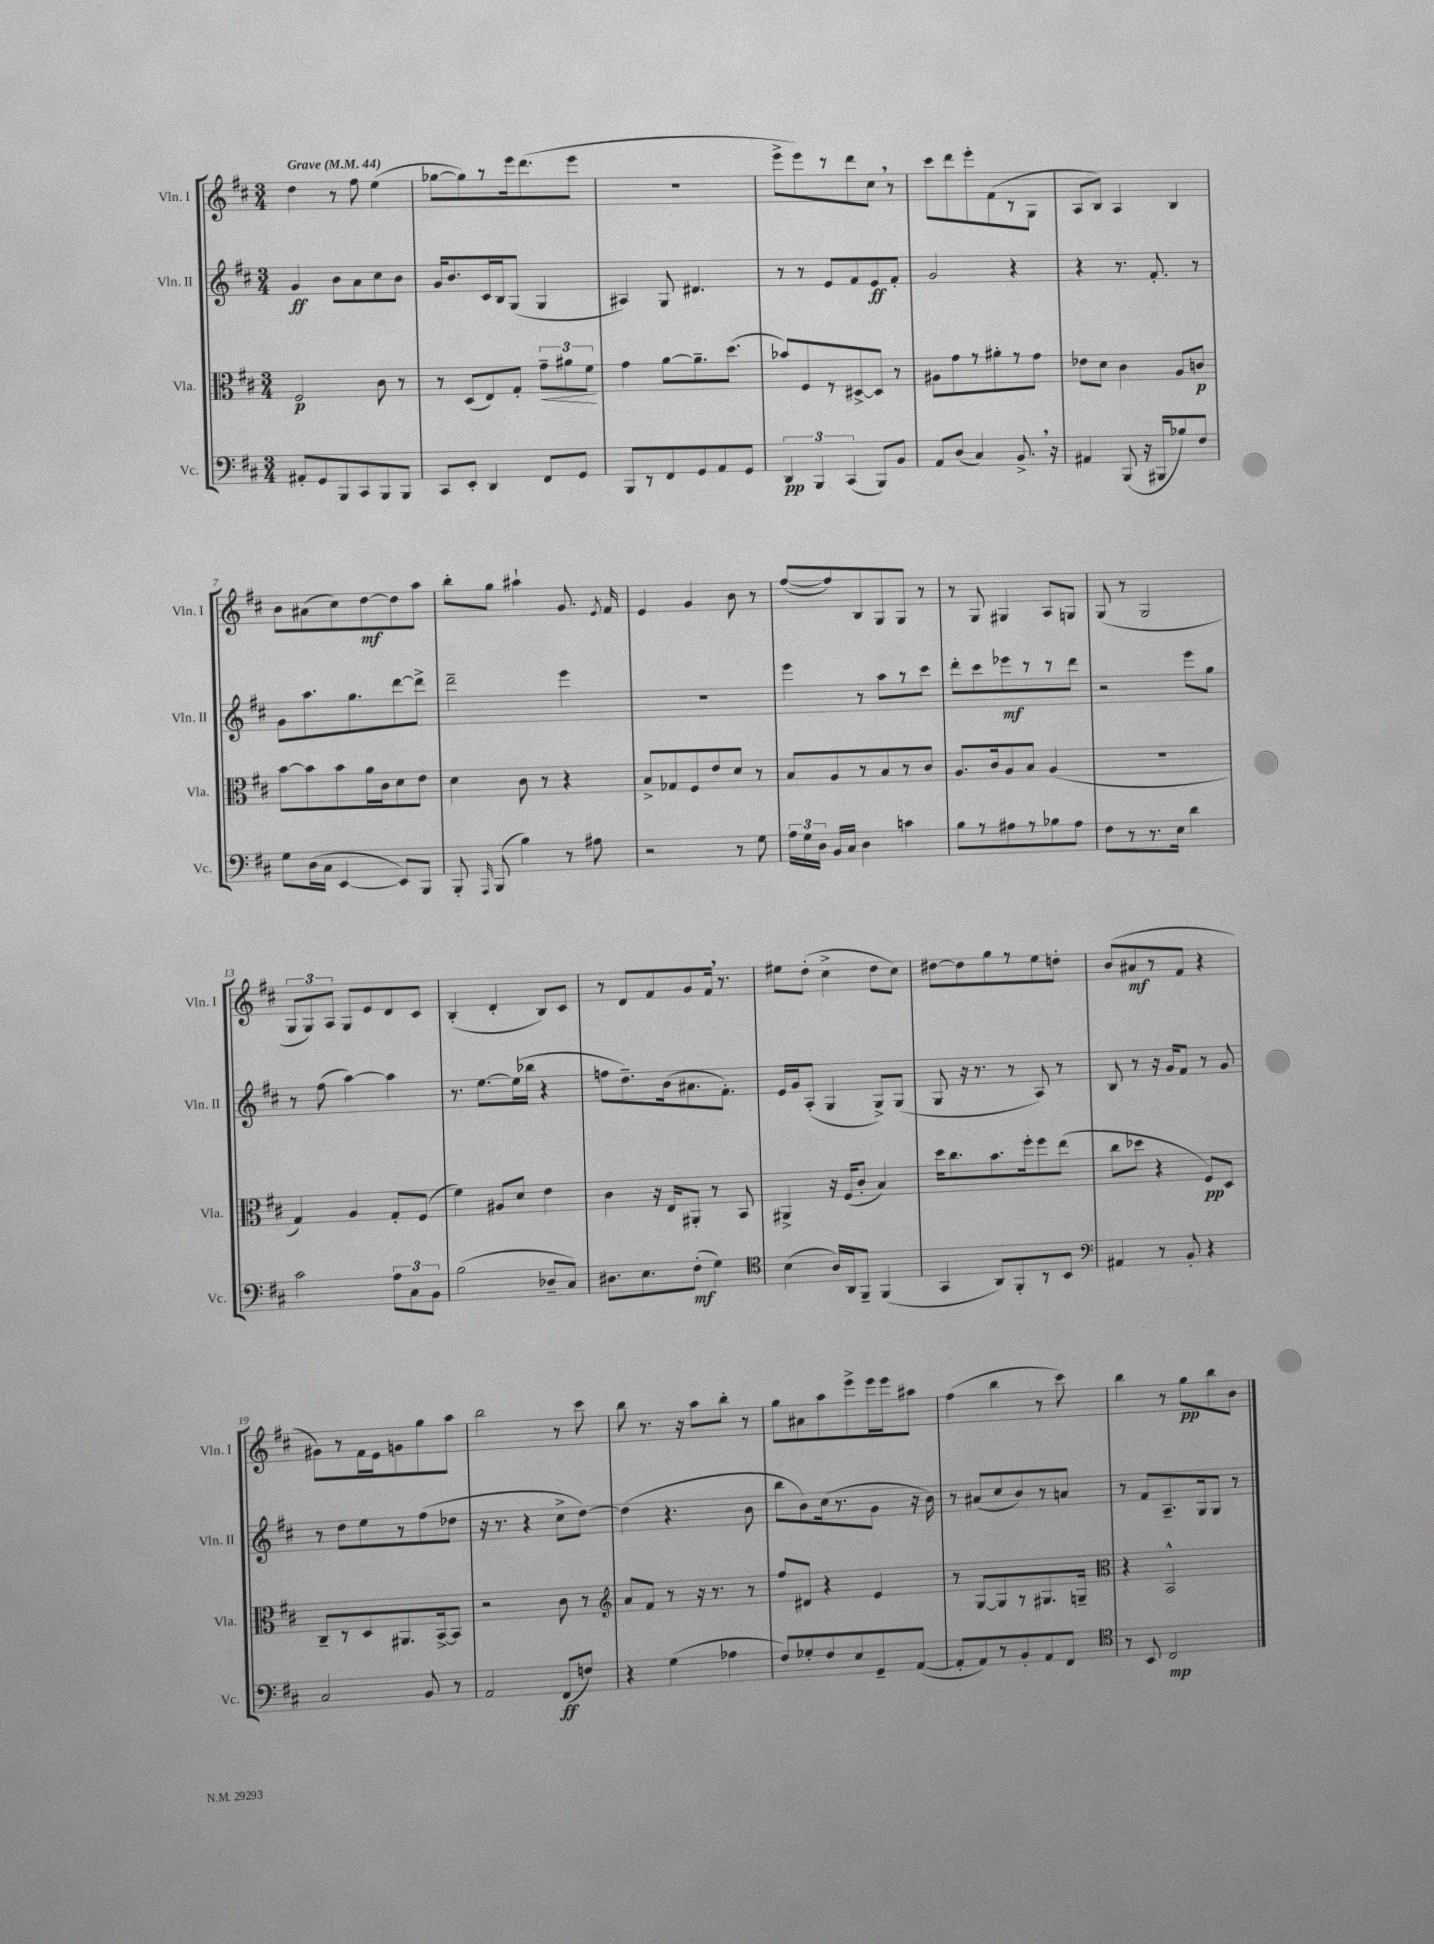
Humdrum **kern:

**kern	**kern	**kern	**kern
*staff4	*staff3	*staff2	*staff1
*clefF4	*clefC3	*clefG2	*clefG2
*k[f#c#]	*k[f#c#]	*k[f#c#]	*k[f#c#]
*M3/4	*M3/4	*M3/4	*M3/4
*MM44	*MM44	*MM44	*MM44
8AA#'	2F#	4g	4dd
8GG	.	.	.
8BBB	.	8b	8r
8CC#	.	8a	8ff#
8BBB	8c#	8cc#	(4ee
8BBB	8r	8b	.
=	=	=	=
8CC#	8r	16g	[8gg-
.	.	8.b	.
8EE'	(8D	.	8gg-])
4DD	8E)	16c#	8r
.	.	16B	.
.	8G'	(8G	16eee
.	.	.	(8.ddd
8FF#	12g~	4G	.
.	12a#	.	.
8GG	.	.	8eee
.	12f#	.	.
=	=	=	=
8BBB	4g	4A#)	2.r
8r	.	.	.
8FF#	[8a	8G	.
8GG	8.a~]	4.d#	.
8AA	.	.	.
.	(8.dd	.	.
8GG	.	.	.
=	=	=	=
6DD	8b-)	8r	8eee^
.	8F#	8r	8eee)
6BBB	.	.	.
.	8r	8e	8r
(6CC#	.	.	.
.	[8D#^	8f#	8ddd
8BBB)	8D#]	8e	8cc#
8BB	8r	8f#'	8r
=	=	=	=
8AA	8A#	2g	8ccc#
(8D	8g	.	8ddd
4C#)	8r	.	8eee'
.	8a#'	.	(8f#
8.BB^	8r	4r	8r
.	8g	.	8G
16r	.	.	.
=	=	=	=
4AA#	8e-	4r	8A
.	8d	.	8B)
(8BBB	4c#	8.r	4A
16r	.	.	.
16BBB#	.	8.f#'	.
8B-)	8A	.	4B
8F#	8c	8r	.
=	=	=	=
8G	[8b	8g	8b
(16D	8b]	8.aa	(8a#
16C#	.	.	.
[4EE	8b	.	8cc#)
.	.	8.gg	.
.	16a	.	[8dd
.	16c#	.	.
8EE])	8d	[8ddd	8dd]
8BBB	8e	8ddd^]	8aa
=	=	=	=
8BBB'	4d	2ddd~	8bb'
16qqAAA	.	.	.
(8BBB	.	.	8gg
4B)	8c#	.	4aa#`
.	8r	.	.
8r	4r	4eee	8.g
8A#	.	.	.
.	.	.	8qe
.	.	.	16f#
=	=	=	=
2r	8B^	2.r	4e
.	8G-	.	.
.	8F#	.	4g
.	8e	.	.
8r	8d	.	8b
8G	8r	.	8r
=	=	=	=
24A	8B	4eee	([8ff#
24G	.	.	.
24D	.	.	.
16BB	8A	.	8ff#])
16C#	.	.	.
4D	8r	8r	8B
.	8B	8aa	8G
4c	8r	8r	8G
.	8c#	8ccc#	8r
=	=	=	=
8B	8.A	8ddd'	8r
8r	.	8ccc#	8G
.	16c#	.	.
8A#	8A	8eee-	4G#
8r	8B	8r	.
8B-	(4A	8r	8A
8A#	.	8ddd	8G
=	=	=	=
8F#	2.r	2r	(8G
8r	.	.	8r
8.r	.	.	2G
16E	.	.	.
4d	.	8eee	.
.	.	8gg	.
=	=	=	=
2c#	4G)	8r	12G
.	.	.	12G)
.	.	(8ff#	.
.	.	.	12A
.	4A	[4aa)	8G
.	.	.	8e
12A	8G'	4aa]	8d
12C#	.	.	.
.	(8F#	.	8c#
12BB	.	.	.
=	=	=	=
(2B	4f#)	8.r	(4B'
.	.	[8.ee	.
.	8A#	.	4d'
.	8d	(16ee]	.
.	.	16bb-	.
8D-~	4e	4r	8B)
8C#)	.	.	8c#
=	=	=	=
8.D#	4c#	8ff	8r
.	.	8.dd~)	8d
8.E	.	.	.
.	16r	.	8f#
.	16E	(16b	.
(8F#'	8AA#'	8.a#	8g
4G)	8r	.	16f#
.	.	8.f#')	8.r
.	8BB	.	.
=	=	=	=
*clefC4	*	*	*
(4B	4AA#^	16e	8ee#
.	.	16g	.
.	.	(8A'	(8dd'
16A)	16r	4G	4cc#^
16AA	(16F#	.	.
8FF#~	8c#'	.	.
(4FF#	4B)	8G^)	8dd
.	.	(8G	8cc#)
=	=	=	=
4GG	16dd	8G	[8dd#
.	8.cc#	.	.
.	.	16r	8dd#]
.	.	8.r	.
8AA)	8.b	.	8gg
8FF#'	.	8r	8r
.	16ff#'	.	.
8r	8ff#	8A)	8ee
8BB	(8ee	8r	8dd'
=	=	=	=
*clefF4	*	*	*
4AA#	8cc#	8B	(8b
.	8dd-	8r	8a#
8r	4r	16r	8r
.	.	16g	.
8BB'	.	8f#	8f#
4r	8F#)	8r	4r
.	8D	8g	.
=	=	=	=
2C#	8C#~	8r	8g#)
.	8r	8dd	8r
.	8D	8ee	16f#
.	.	.	16e
.	8.AA#	8r	8g
8BB	.	(8ff#	8gg
.	[16BB^	.	.
8r	8BB]	8dd-	8aa
=	=	=	=
2AA	2r	16r	2bb
.	.	8.r	.
.	.	4r	.
(8FF#	8c#	8cc#^	8r
8F)	8r	[8dd)	8ccc#
=	=	=	=
*	*clefG2	*	*
4r	8a	(4dd]	8bb
.	8f#	.	8.r
(4G	8r	4.r	.
.	.	.	16r
.	16r	.	8aa
.	8.r	.	.
4A-	.	.	8bb'
.	8r	8b	8r
=	=	=	=
8F#)	8ff#	8bb	8gg
8G-'	8d#	8b)	8a#
8F#	4r	(16cc#	8aa
.	.	8.r	.
8E	.	.	8eee^
8GG~	4e	8g	16eee
.	.	.	16eee
([8AA	.	16r	8aa#
.	.	16b)	.
=	=	=	=
8AA']	8r	8r	(4ff#
8AA)	[8G	(8a#	.
8r	8G]	8cc#	4bb
8BB'	8r	8b)	.
8AA	8.G#	8r	8r
8FF#	.	8a	8ccc#)
.	16G~	.	.
=	=	=	=
*clefC4	*clefC3	*	*
8r	4r	8r	4bb
8BB	.	8f#	.
2C#	2BB^^	8.A~	8r
.	.	.	8gg
.	.	16G	.
.	.	8G	8bb
.	.	8r	8b
==	==	==	==
*-	*-	*-	*-
